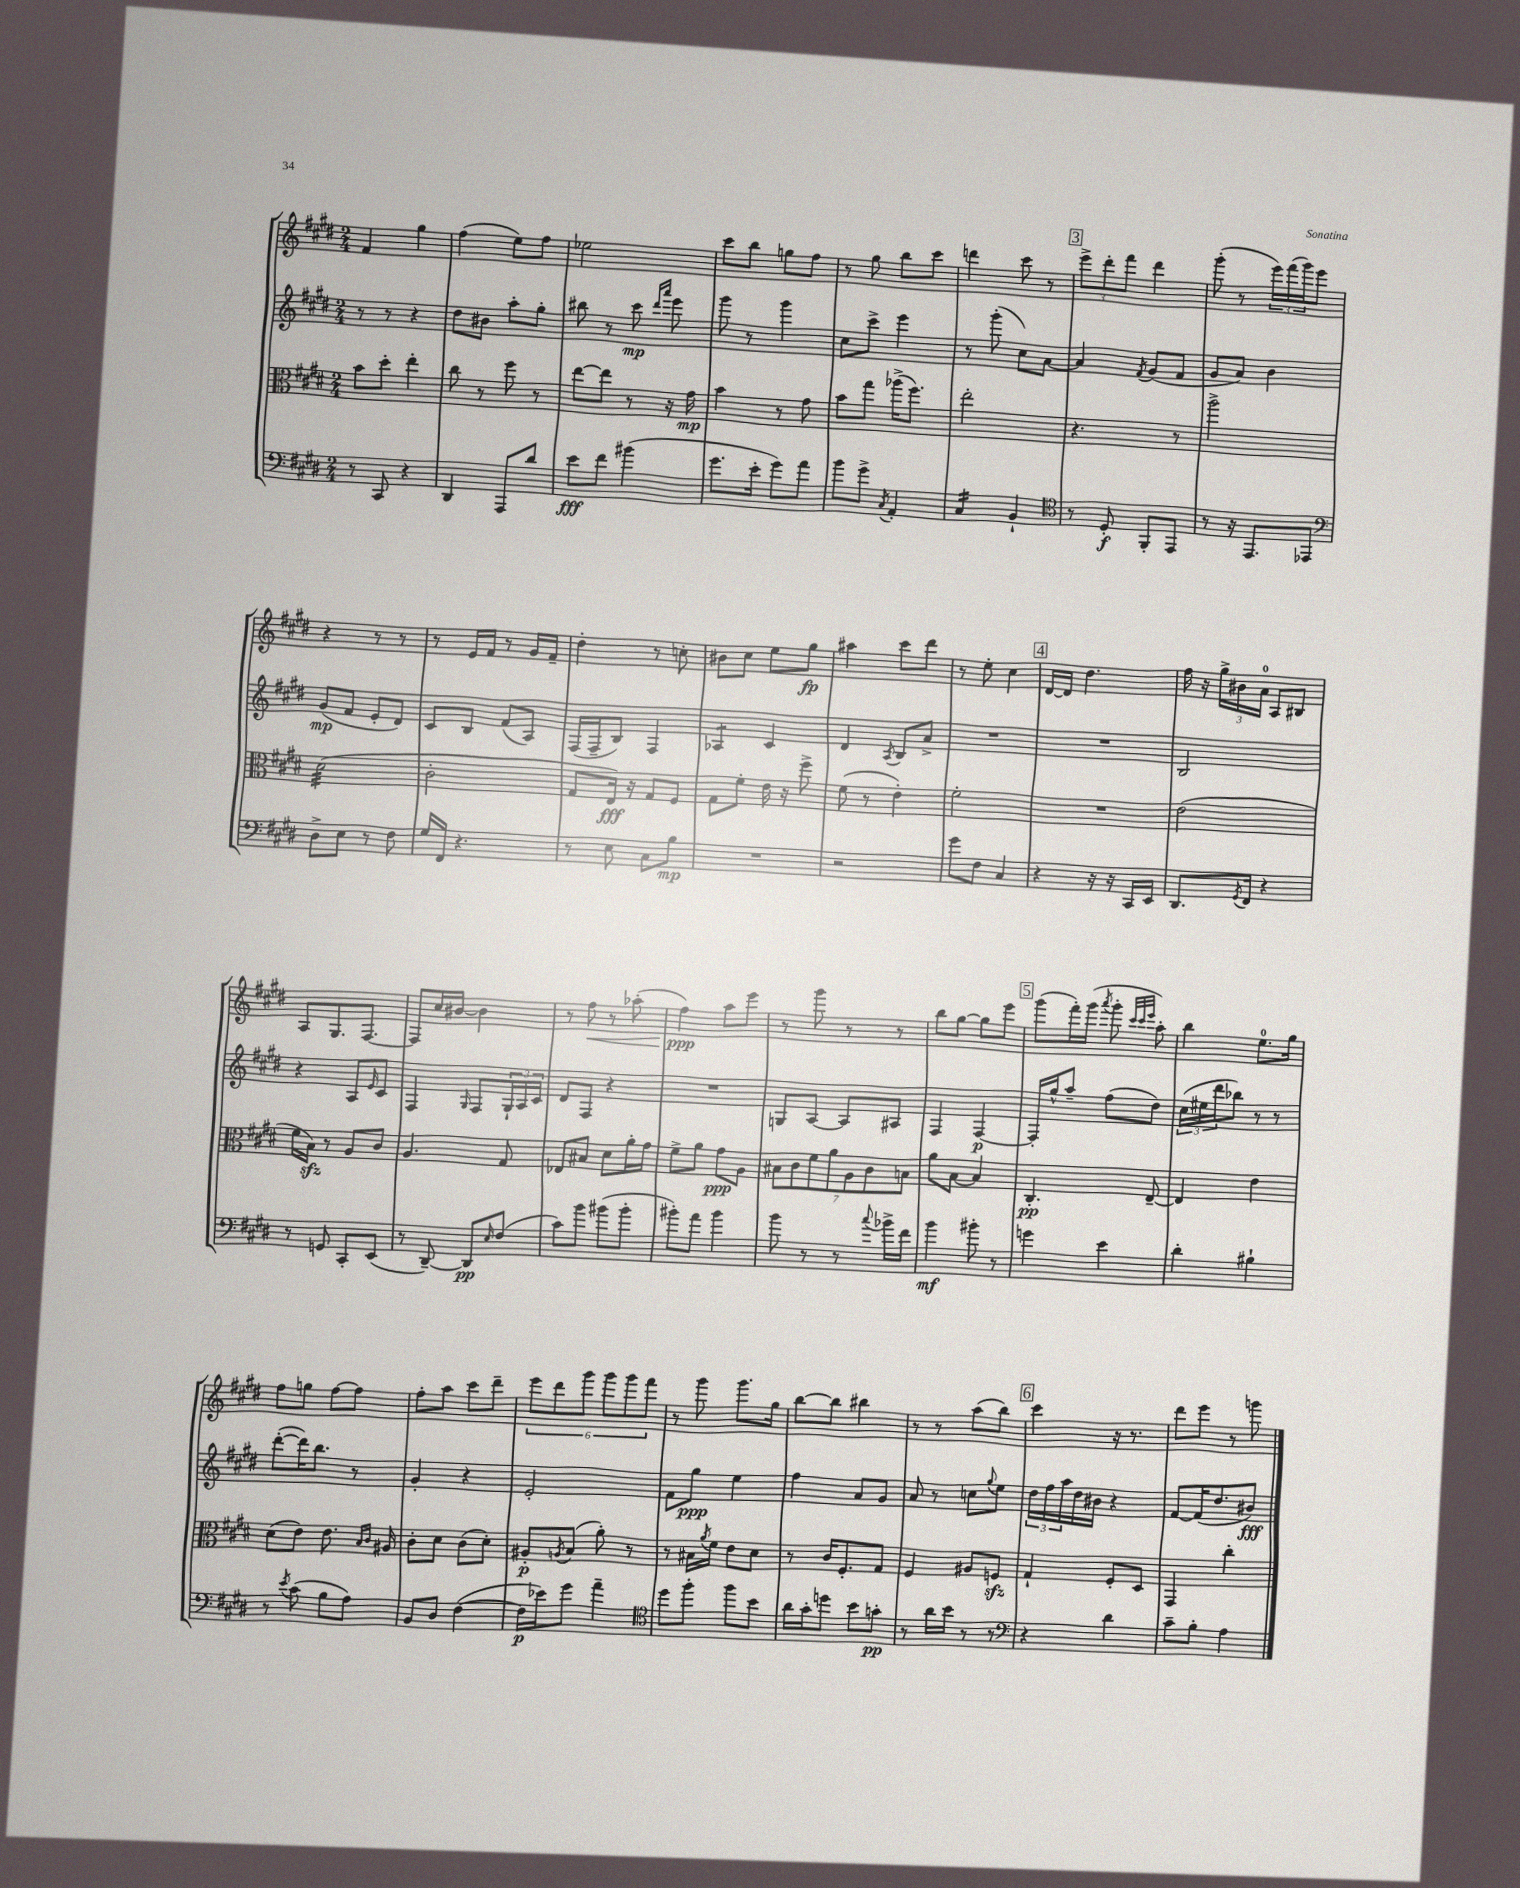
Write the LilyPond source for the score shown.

<<
\new StaffGroup <<
\new Staff = "s0" {
    \clef treble \key e \major \numericTimeSignature \time 2/4
    fis'4 gis''4 |
    fis''4( e''8) fis''8 |
    ees''2 |
    cis'''8 b''8 g''8 fis''8 |
    r8 gis''8 b''8 cis'''8 |
    d'''4 cis'''8 r8 |
    \mark \markup { \box "3" } \tuplet 3/2 { e'''8-> dis'''8-. fis'''8 } dis'''4 |
    gis'''8-.( r8 \tuplet 3/2 { e'''16) fis'''16( gis'''16) } e'''8 |
    r4 r8 r8 |
    r8 e'16 fis'16 r8 gis'16 fis'16-- |
    dis''4-. r8 c''8-. |
    bis'8 cis''8 e''8 gis''8\fp |
    ais''4 cis'''8 dis'''8 |
    r8 e''8-. cis''4 |
    \mark \markup { \box "4" } dis'16~ dis'16 dis''4. |
    fis''16 r16 \tuplet 3/2 { gis''16-> bis'16 a'16-0 } a8 bis8 |
    a8 gis8. fis8.~ |
    fis8 cis''16 bis'16~ bis'4 |
    r8 fis''8\< r8 aes''8-.( |
    fis''4\ppp\!) a''8 e'''8 |
    r8 gis'''8 r8 r8 |
    b''8 gis''8~ gis''8 e'''8 |
    \mark \markup { \box "5" } gis'''8( fis'''16-.) gis'''16( \acciaccatura { a'''8 } gis'''8-. \grace { cis'''32 cis'''32 e'''32 } a''8-.) |
    b''4 e''8.-0 gis''16 |
    fis''8 g''8 fis''8~ fis''8 |
    fis''8-. a''8 cis'''8 dis'''8-- |
    \tuplet 6/4 { e'''8 dis'''8 gis'''8 gis'''8 gis'''8 fis'''8 } |
    r8 gis'''8 gis'''8. gis''16 |
    b''8~ b''8 bis''4 |
    r8 r8 a''8( b''8) |
    \mark \markup { \box "6" } cis'''4 r16 r8. |
    dis'''8 e'''8 r8 g'''8 \bar "|." |
}
\new Staff = "s1" {
    \clef treble \key e \major \numericTimeSignature \time 2/4
    r8 r8 r4 |
    dis''8 bis'8 a''8-. gis''8-. |
    bis''8 r8 cis'''8\mp \grace { dis'''16 a'''16 } e'''8 |
    gis'''8 r8 gis'''4 |
    cis''8 cis'''8-> e'''4 |
    r8 gis'''8-.( cis''8) a'8~ |
    \mark \markup { \box "3" } a'4 \acciaccatura { fis'8 } gis'8( fis'8 |
    gis'8 a'8) b'4 |
    gis'8\mp( fis'8 e'8-. dis'8) |
    cis'8 b8 fis'8( a8) |
    fis16( fis16-- b8) fis4 |
    aes4:8 cis'4 |
    dis'4 \acciaccatura { a8 } b8 a'8-> |
    R2 |
    \mark \markup { \box "4" } R2 |
    b2 |
    r4 a8 \grace { e'16 } cis'8 |
    fis4 \grace { gis16 } fis8 \tuplet 3/2 { gis16-! a16 cis'16 } |
    dis'8 fis8 r4 |
    R2 |
    g8 a8~ a8 ais8 |
    fis4 fis4~\p |
    \mark \markup { \box "5" } fis16-. gis''16-^ a''8-- fis''8( dis''8) |
    \tuplet 3/2 { cis''16( eis''16 dis'''16 } bes''8) r8 r8 |
    dis'''8~-.( dis'''16) b''8. r8 |
    gis'4-. r4 |
    e'2-. |
    fis'8 gis''8\ppp e''4 |
    fis''4 a'8 gis'8 |
    a'8 r8 c''8 \appoggiatura { gis''8 } e''8 |
    \mark \markup { \box "6" } \tuplet 3/2 { dis''16 fis''16 a''16 } dis''16 bis'16 r4 |
    fis'8~ fis'16( dis''8. bis'8\fff) \bar "|." |
}
\new Staff = "s2" {
    \clef alto \key e \major \numericTimeSignature \time 2/4
    b'8 dis''8-. e''4-. |
    cis''8 r8 fis''8 r8 |
    e''8~ e''8 r8 r16 gis'16\mp |
    b'4 r8 gis'8 |
    b'8 gis''8 aes''16->( fis''8.) |
    e''2-. |
    \mark \markup { \box "3" } r4. r8 |
    a''2-> |
    dis'2:32( |
    cis'2-. |
    gis8 e16\fff) r16 gis8 fis8 |
    gis8 fis'8-. e'16 r16 fis''8-> |
    fis'8( r8 e'4-.) |
    fis'2-. |
    \mark \markup { \box "4" } R2 |
    e'2( |
    fis'16 b16\sfz) r8 a8 cis'8 |
    a4. gis8 |
    ees8 bis8 dis'8 a'16-. gis'16 |
    fis'8-> a'8 gis'8\ppp a8 |
    \tuplet 7/4 { bis8 cis'8 fis'8 a'8 a8 cis'8 b8 } |
    a'8 b8~ b4 |
    \mark \markup { \box "5" } cis4.-.\pp e8~-- |
    e4 e'4 |
    dis'8( e'8) e'8. \grace { b16 cis'16 } ais16 |
    cis'8-. dis'8 cis'8( dis'8-.) |
    ais8-.\p \acciaccatura { a8 } b8( a'8-.) r8 |
    r8 bis16 \acciaccatura { a'8 } fis'16 e'8 dis'8 |
    r8 cis'16 fis8.-. gis8 |
    fis4 ais8 f8\sfz |
    \mark \markup { \box "6" } gis4-! fis8-. dis8 |
    gis,4 cis''4-. \bar "|." |
}
\new Staff = "s3" {
    \clef bass \key e \major \numericTimeSignature \time 2/4
    r8 cis,8 r4 |
    dis,4 a,,8 dis'8 |
    e'8\fff fis'8 bis'4( |
    gis'8. e'16-. gis'8) a'8 |
    b'8 gis'8-> \acciaccatura { cis8 } a,4-. |
    cis4:16 b,4-! |
    \mark \markup { \box "3" } \clef tenor r8 dis8-.\f fis,8-. e,8 |
    r8 r16 e,8. ees,8 |
    \clef bass dis8-> e8 r8 fis8 |
    gis16 fis,16 r4. |
    r8 e8 cis8 b8\mp |
    R2 |
    r2 |
    gis'8 fis8 cis4 |
    \mark \markup { \box "4" } r4 r16 r16 cis,16 e,16 |
    dis,8. \acciaccatura { gis,8 } fis,16 r4 |
    r8 g,8 cis,8-. e,8( |
    r8 dis,8~--) dis,8\pp \grace { e16 } fis8( |
    cis'8) b'8 bis'8( bis'8-. |
    bis'8-.) a'8 bis'4 |
    b'8 r8 r8 \appoggiatura { cis''8 } bes'16-> fis'16 |
    b'4\mf bis'8-. r8 |
    \mark \markup { \box "5" } g'4 e'4 |
    dis'4-. bis4-! |
    r8 \acciaccatura { e'8 } cis'8( b8 a8) |
    b,8 dis8 fis4~( |
    fis16\p ees'16) gis'8 a'4-- |
    \clef tenor dis''8 fis''8-. fis''8 b'8 |
    a'16 gis'16-. d''8 b'8 g'8-.\pp |
    r8 a'16 b'16 r8 r8 |
    \mark \markup { \box "6" } \clef bass r4 dis'4 |
    cis'8-- b8-. a4 \bar "|." |
}
>>
>>
\layout { \context { \Score \remove "Bar_number_engraver" } }
